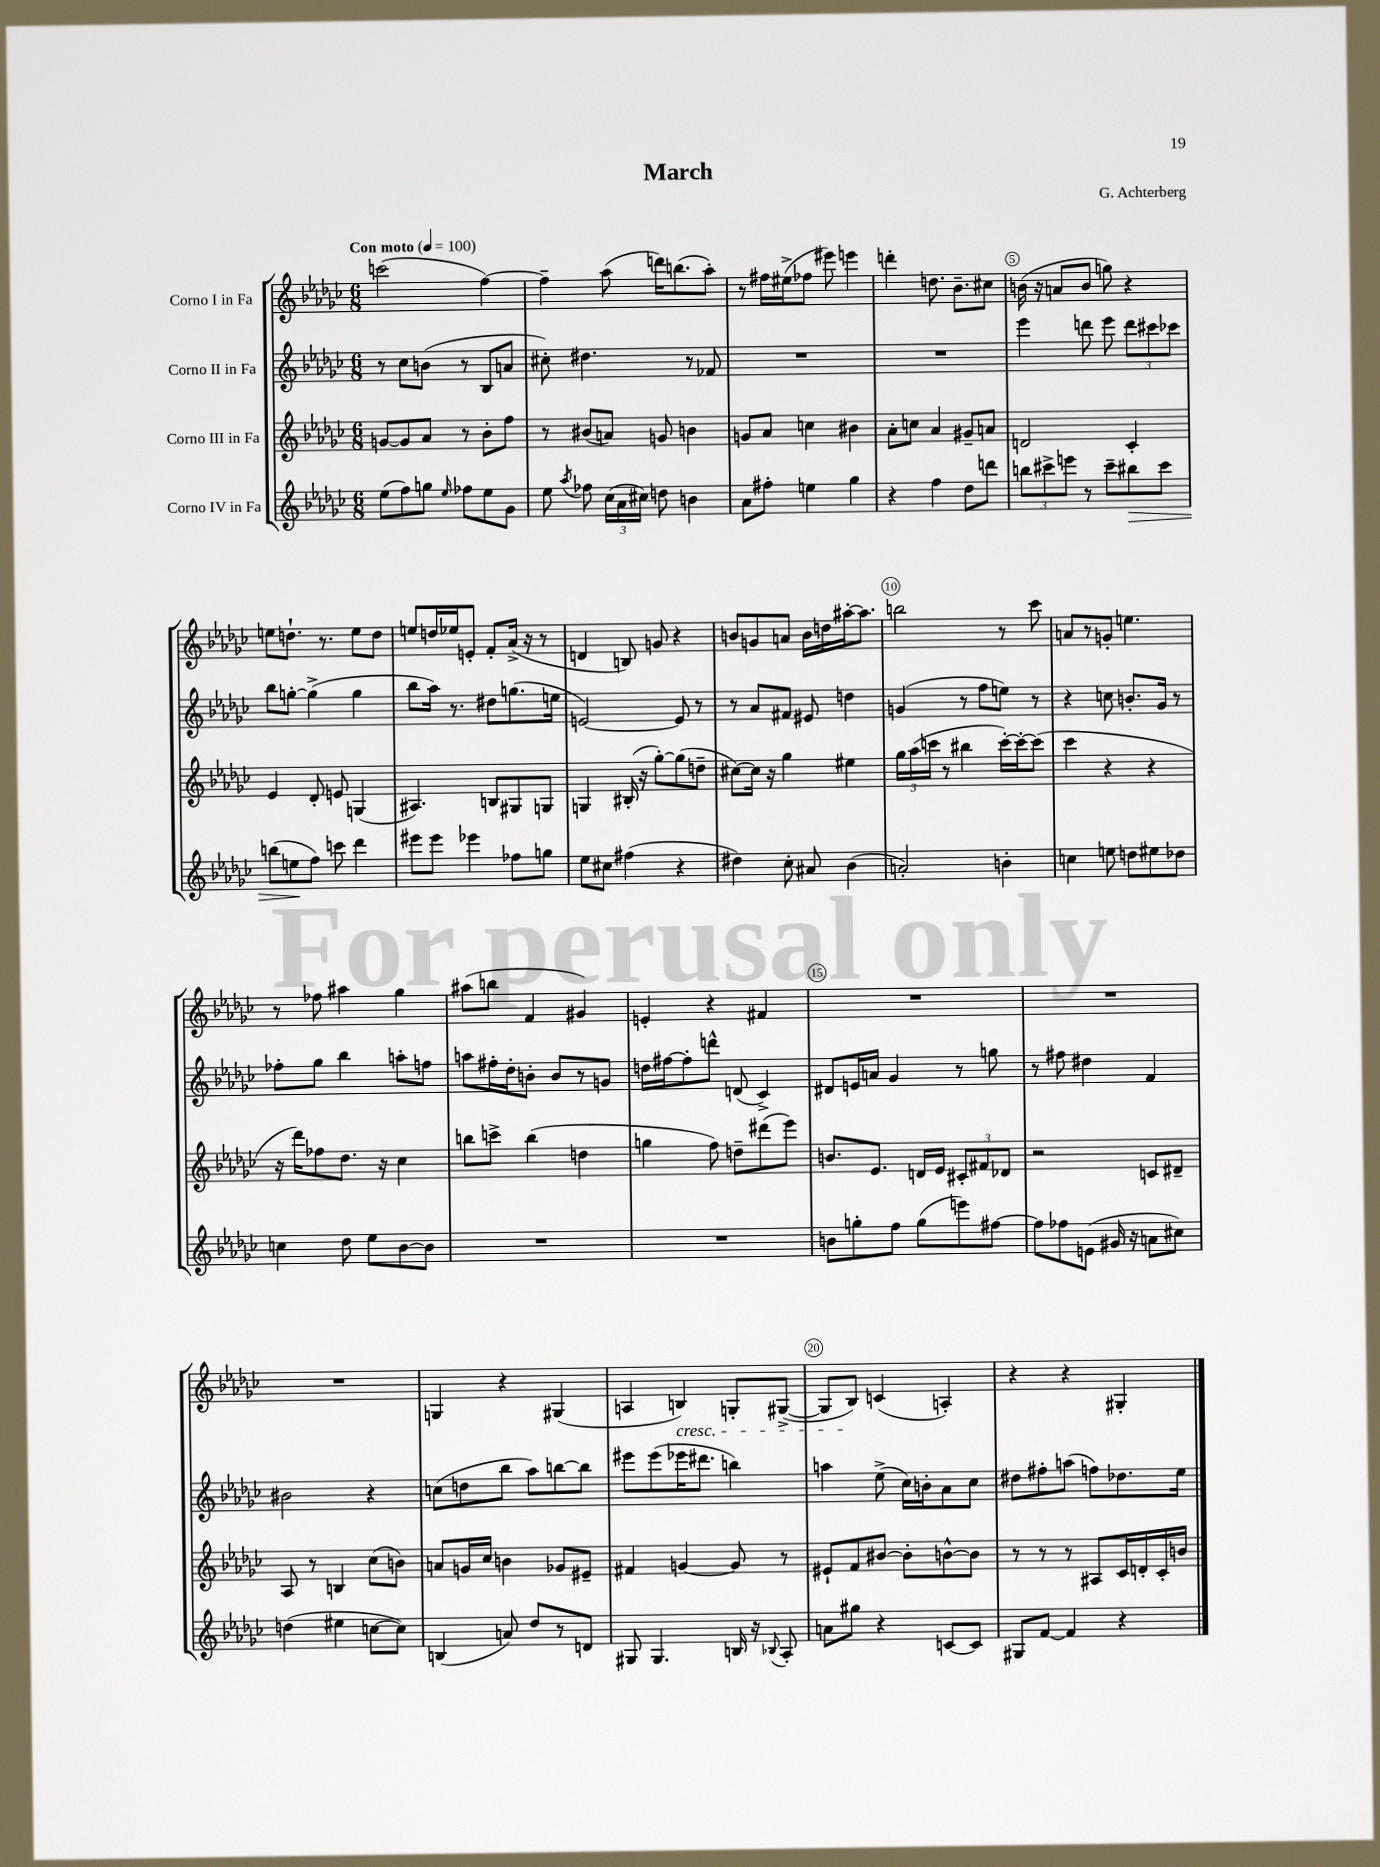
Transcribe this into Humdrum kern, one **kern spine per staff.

**kern	**dynam	**kern	**kern	**kern
*part4	*part4	*part3	*part2	*part1
*staff4	*staff4	*staff3	*staff2	*staff1
*I"Corno IV in Fa	*	*I"Corno III in Fa	*I"Corno II in Fa	*I"Corno I in Fa
*clefG2	*	*clefG2	*clefG2	*clefG2
*k[b-e-a-d-g-c-]	*	*k[b-e-a-d-g-c-]	*k[b-e-a-d-g-c-]	*k[b-e-a-d-g-c-]
*M6/8	*	*M6/8	*M6/8	*M6/8
*MM100	*	*MM100	*MM100	*MM100
=1	=1	=1	=1	=1
!	!	!	!	!LO:TX:a:B:t=Con moto
(8ee-\L	.	[8gn/L	8r	(2cccn\
8ff\)	.	8g/]	8cc-\L	.
8ggn\J	.	8a-/J	(8bn\J	.
16qqee-/	.	.	.	.
8ff-X\L	.	8r	8r	.
8ee-\	.	8b-'\L	8B-/L	[4ff\)
8g-\J	.	8ff\J	8an/J	.
=2	=2	=2	=2	=2
8ee-\	.	8r	8cc#X'\)	4ff~\]
8qaa-/	.	.	.	.
8ff-X\	.	(8b#X/L	4.dd#X\	.
(24cc-\LL	.	8an/J)	.	(8aa-\
24a-\	.	.	.	.
24cc#X\JJ)	.	.	.	.
8ddn\	.	8gn/	.	16dddn\KL)
.	.	.	.	(8.bbn\
4bn\	.	4bn\	8r	.
.	.	.	8f-X/	8aa-'\J)
=3	=3	=3	=3	=3
8a-\L	.	8gn/L	2.r	8r
8ff#X'\J	.	8a-/J	.	16ff#X\LL
.	.	.	.	(16ee#X^\J
4een\	.	4ccn\	.	8ff-X\J
.	.	.	.	8eee#X\)
4gg-\	.	4b#X\	.	4eeen\
=4	=4	=4	=4	=4
4r	.	8a-'\L	2.r	4dddn'\
.	.	8ccn\J	.	.
4ff\	.	4a-/	.	8.ddn\
.	.	.	.	8.b-~\L
8dd-\L	.	8g#X~/L	.	.
8dddn\J	.	8an/J	.	8cc#X\J
=5	=5	=5	=5	=5
12bbn\L	.	2dn/	4eee-\	(16bn\
.	.	.	.	16r
12ccc#X^\	.	.	.	.
.	.	.	.	8an/L
12eeen\J	.	.	.	.
8r	.	.	8dddn\	8b/J
8ccc#~\L	.	.	8eee-\	8ggn\)
!	!LO:HP:b	!	!	!
8bb#X\	>	4c-'/	12ddd\L	4r
.	.	.	12ccc#X\	.
8ccc#\J	.	.	.	.
.	.	.	12ccc-X\J	.
!!LO:LB:g=z
=6	=6	=6	=6	=6
(8bbn\L	.	4e-/	8bb-\L	8een\L
8een\	.	.	[8ggn'\J	8.ddn`\J
8ff\J)	]	8d-'/	(4gg^\]	.
.	.	.	.	8.r
8cccn\	.	8en/	.	.
4ddd-\	.	(4Gn/	4gg\	8ee\L
.	.	.	.	8dd\J
=7	=7	=7	=7	=7
8eee#X\L	.	4.A#X/)	8bb-\L	8een/L
8eee#\J	.	.	16aa-\Jk)	16ddn/L
.	.	.	8.r	16ee-X/J
4eee-X\	.	.	.	8en'/J
.	.	8Bn/L	8dd#X\L	8f'/L
8ff-X\L	.	8G#X/	(8.ggn\	(16a-^/Jk
.	.	.	.	16r
8ggn\J	.	8Gn/J	.	8r
.	.	.	16een\Jk	.
=8	=8	=8	=8	=8
8ee-\L	.	4Gn/	[2en/)	4dn/
8cc#X\J	.	.	.	.
(4ff#X\	.	(16B#X'/	.	8Bn/)
.	.	16r	.	.
.	.	[8gg-'\L)	.	8gn/
4r	.	(8gg-\]	8e/]	4r
.	.	8ddn~\J	8r	.
=9	=9	=9	=9	=9
4dd#X\)	.	[8cc#X\L)	8r	8bn/L
.	.	16cc#\Jk]	8a-/L	8gn/
.	.	16r	.	.
8cc-'\	.	4gg-\	8f#X/J	8an/J
8a#X/	.	.	8e#X/	16b\LL
.	.	.	.	16ddn\
(4b-\	.	4ee#X\	4ddn\	[16aa#X'\J
.	.	.	.	8.aa#\J]
=10	=10	=10	=10	=10
2an'/)	.	24gg-\LL	(4gn/	2bbn\
.	.	(24aa-\	.	.
.	.	24cccn\JJ	.	.
.	.	8r	.	.
.	.	4bb#X\	8r	.
.	.	.	8ff\L	.
4bn'\	.	[16ccc'\LL)	8een\J)	8r
.	.	16ccc'\J_	.	.
.	.	(8ccc\J]	8r	8ccc-\
=11	=11	=11	=11	=11
4ccn\	.	4ccc-\	4r	8an/L
.	.	.	.	8r
8een\	.	4r	8ccn\	8gn'/J
8ddn\L	.	.	8.bn'/L	4.een\
8ee#X\	.	4r	.	.
.	.	.	16g-/Jk	.
8dd-X\J	.	.	8r	.
!!LO:LB:g=z
=12	=12	=12	=12	=12
4ccn\	.	16r	8ff-X'\L	8r
.	.	16ddd-\KL)	.	.
.	.	8ff-X\	8gg-\J	8ff-X\
8dd-\	.	8.dd-\J	4bb-\	4aa#X\
8ee-\L	.	.	.	.
.	.	16r	.	.
[8b-\	.	4cc-\	8aan'\L	4gg-\
8b-\J]	.	.	8ffn\J	.
=13	=13	=13	=13	=13
2.r	.	8bbn\L	8aan\L	(8aa#X\L
.	.	8cccn^\J	16ff#X'\L	8bbn\J
.	.	.	16dd-'\J	.
.	.	(4bb\	8bn'\J	4f/
.	.	.	8b/L	.
.	.	4ddn\	8r	4g#X/)
.	.	.	8gn/J	.
=14	=14	=14	=14	=14
2.r	.	4ggn\	16ddn\LL	4en'/
.	.	.	[16ff#X\J	.
.	.	.	8ff#'\]	.
.	.	8ff\)	8dddn^^\J	4r
.	.	8ddn~\L	(8dn/	.
.	.	(8ddd#X\	4c-^/)	4f#X/
.	.	8eee-\J)	.	.
=15	=15	=15	=15	=15
8bn\L	.	8.bn/L	8d#X/L	2.r
8ggn'\	.	.	16en/L	.
.	.	8.e-/J	16an/JJ	.
8ff\J	.	.	4g-/	.
(8gg\L	.	16dn/LL	.	.
.	.	16e-/JJ	.	.
8eeen\)	.	12c#X'/L	8r	.
.	.	12f#X/	.	.
[8ff#X\J	.	.	8ggn\	.
.	.	12d-X/J	.	.
=16	=16	=16	=16	=16
8ff#\L]	.	2r	8r	2.r
8ff-X\	.	.	8ff#X\	.
(8en\J	.	.	4dd#X\	.
16g#X/	.	.	.	.
16r	.	.	.	.
8an\L	.	8cn/L	4f/	.
8cc#X\J)	.	8d#X~/J	.	.
!!LO:LB:g=z
=17	=17	=17	=17	=17
(4ddn\	.	8A-/	2b#X\	2.r
.	.	8r	.	.
4ee#X\	.	4Bn/	.	.
[8ccn\L	.	(8cc-\L	4r	.
8cc\J])	.	8bn\J)	.	.
=18	=18	=18	=18	=18
(4Bn/	.	8an/L	(8ccn\L	4Gn/
.	.	16gn/L	8ddn\	.
.	.	16cc-/JJ	.	.
8an/)	.	4bn\	8bb-\J	4r
8dd-/L	.	.	8aa-\L)	.
8r	.	8g-X/L	[8bbn\	(4G#X/
8dn/J	.	8e#X~/J	8bb\J]	.
=19	=19	=19	=19	=19
8G#X/	.	4f#X/	8eee#X\L	4An/
4.G#/	.	.	(8eee#\	.
!	!	!	!	!LO:TX:b:i:t=cresc.
.	.	[4gn/	16eee-X\K	4Bn/)
.	.	.	8.ddd#X\J	.
16Bn/	.	8g/]	4bbn\)	8Gn'/L
16r	.	.	.	.
8qqB-X/	.	.	.	.
8A-'/	.	8r	.	([8G#X^/J
=20	=20	=20	=20	=20
8an\L	.	8e#X`/L	4aan\	8G#/L]
8gg#X\J	.	8f/	.	8B-/J)
4r	.	[8b#X/J	(8ee-^\	(4cn/
.	.	8b#'\L]	16cc-\LL)	.
.	.	.	16bn'\J	.
[8cn/L	.	[8bn^^\	8a-\	4An'/)
8c/J]	.	8b\J]	8cc-\J	.
=21	=21	=21	=21	=21
8G#X/L	.	8r	8dd#X\L	4r
[8f/J	.	8r	8ff#X'\	.
4f/]	.	8r	(8aan\J	4r
.	.	8A#X/L	8ffn\L)	.
4r	.	16c-/L	8.dd-X\	4G#X'/
.	.	16dn'/	.	.
.	.	16c-'/	.	.
.	.	16bn/JJ	16ee-\Jk	.
==	==	==	==	==
*-	*-	*-	*-	*-
